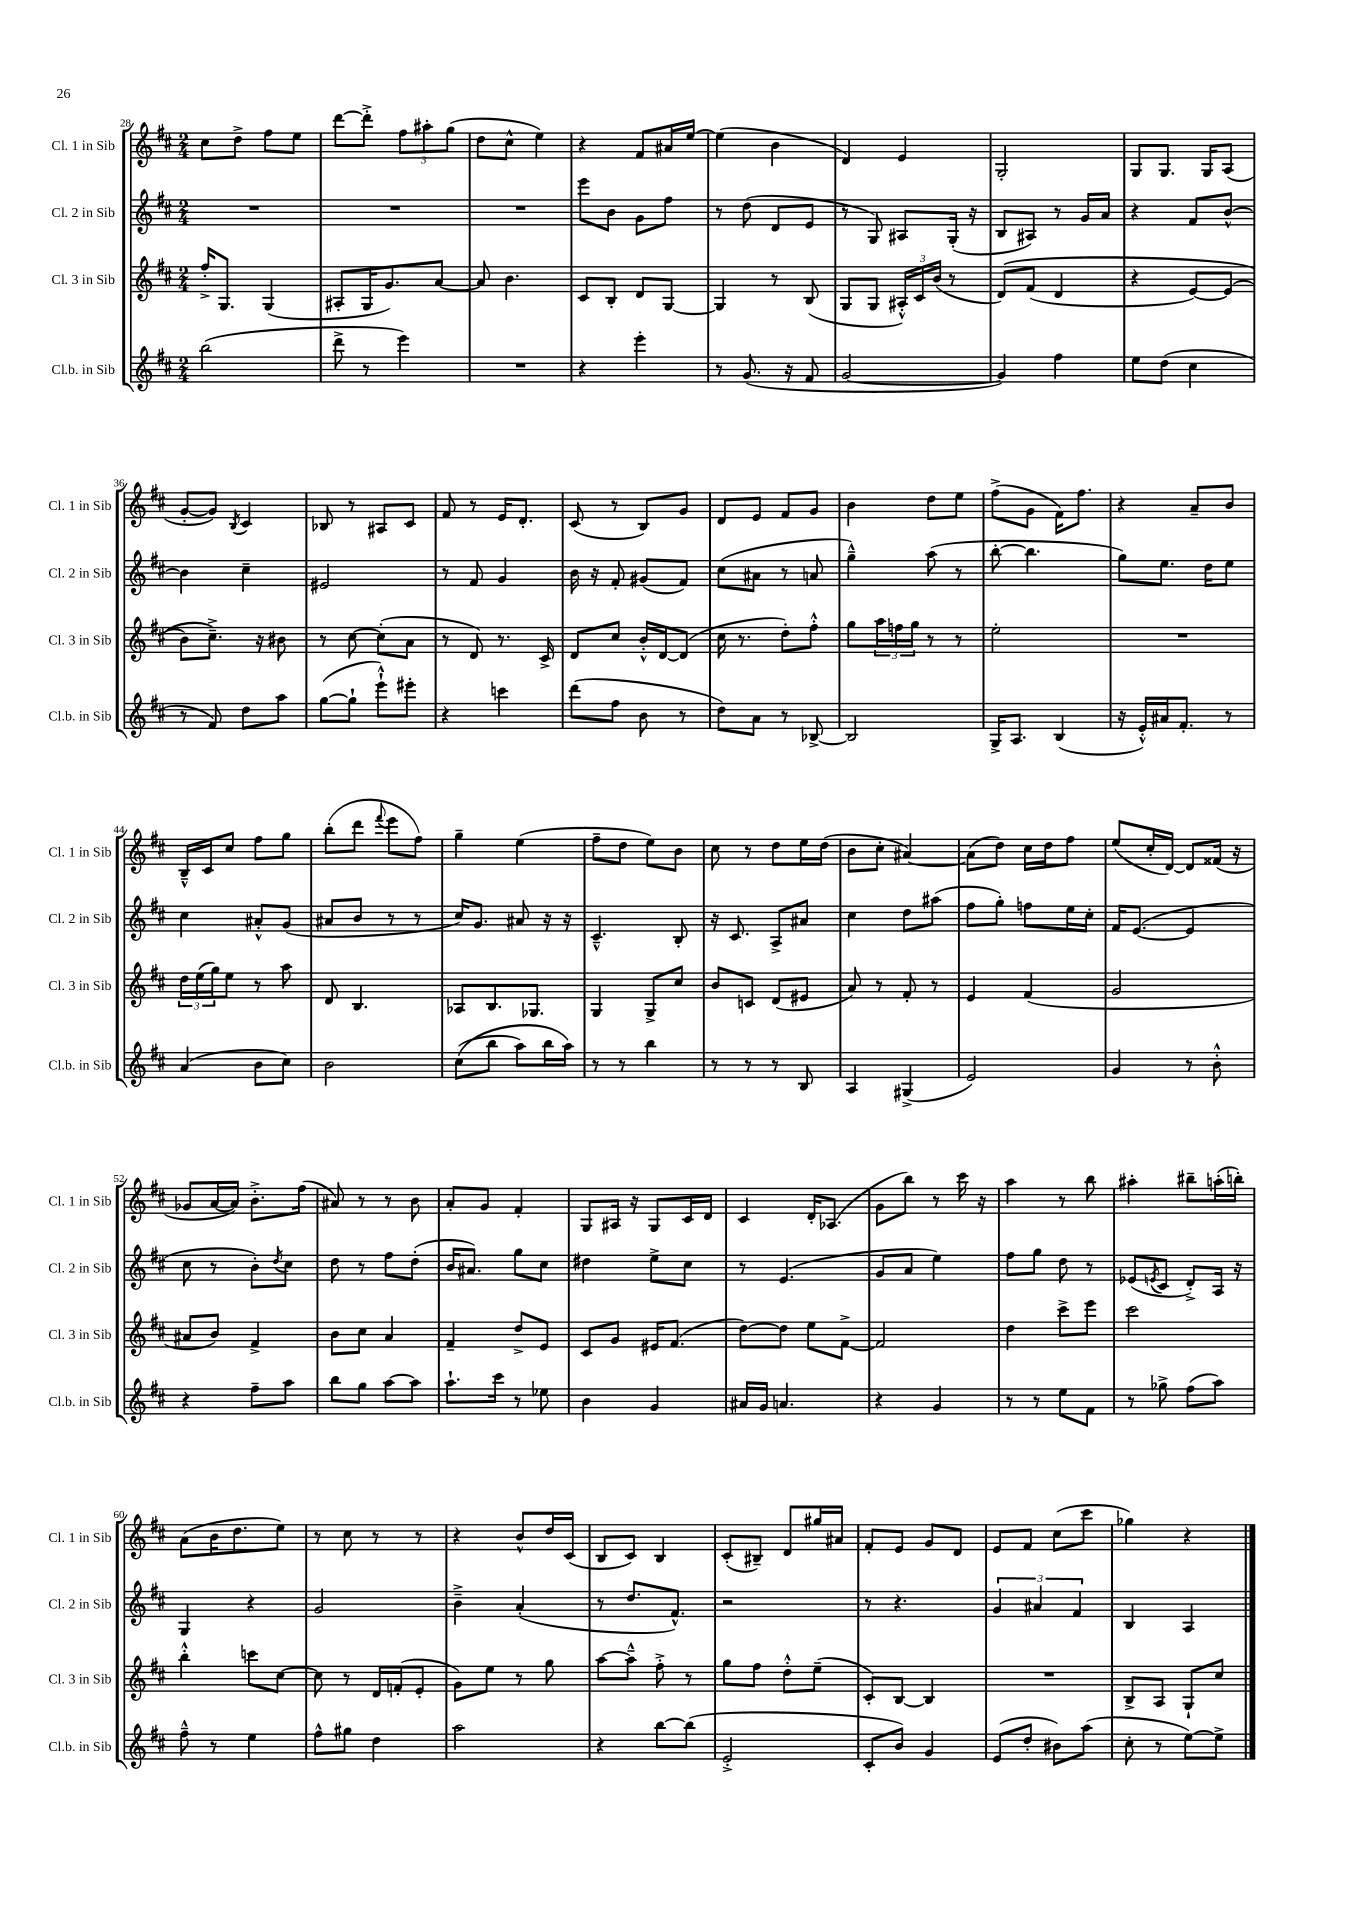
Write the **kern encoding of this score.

**kern	**kern	**kern	**kern
*staff4	*staff3	*staff2	*staff1
*clefG2	*clefG2	*clefG2	*clefG2
*k[f#c#]	*k[f#c#]	*k[f#c#]	*k[f#c#]
*M2/4	*M2/4	*M2/4	*M2/4
(2bb	16ff#'^	2r	8cc#
.	8.G	.	.
.	.	.	8dd^
.	(4G	.	8ff#
.	.	.	8ee
=	=	=	=
8ddd^	8A#'	2r	[8ddd
8r	16G	.	8ddd'^]
.	8.g)	.	.
4eee)	.	.	12ff#
.	.	.	12aa#'
.	[8a	.	.
.	.	.	(12gg
=	=	=	=
2r	8a]	2r	8dd
.	4.b	.	8cc#^^
.	.	.	4ee)
=	=	=	=
4r	8c#	8eee	4r
.	8B'	8b	.
4eee'	8d	8g	8f#
.	[8G	8ff#	16a#
.	.	.	[16ee
=	=	=	=
8r	4G]	8r	(4ee]
(8.g	.	(8dd	.
.	8r	8d	4b
16r	.	.	.
8f#	(8B	8e	.
=	=	=	=
[2g	8G	8r	4d)
.	8G	8G)	.
.	24A#'^^)	8A#	4e
.	24c#	.	.
.	(24b	.	.
.	8r	(16G'	.
.	.	16r	.
=	=	=	=
4g])	&(8d)	8B	2G'
.	(8f#	8A#)	.
4ff#	4d	8r	.
.	.	16g	.
.	.	16a	.
=	=	=	=
8ee	4r	4r	8G
(8dd	.	.	8.G
4cc#	[8e)	8f#	.
.	.	.	16G
.	(8e]	[8b^^	(8A
=	=	=	=
8r	8b)	4b]	[8g'
8f#)	8.cc#~^&)	.	8g])
.	.	.	8qB
8dd	.	4cc#~	4c#
.	16r	.	.
8aa	8b#	.	.
=	=	=	=
([8gg	8r	2e#	8B-
8gg`]	[8cc#	.	8r
8eee`^^)	(8cc#']	.	8A#
8eee#'	8a	.	8c#
=	=	=	=
4r	8r	8r	8f#
.	8d)	8f#	8r
4ccc	8.r	4g	16e
.	.	.	8.d'
.	16c#^	.	.
=	=	=	=
(8ddd	8d	16b	(8c#
.	.	16r	.
8ff#	8cc#	8f#'	8r
8b	16b'^^	(8g#	8B)
.	[16d	.	.
8r	(8d]	8f#)	8g
=	=	=	=
8dd)	16cc#	(8cc#	8d
.	8.r	.	.
8a	.	8a#	8e
8r	8dd')	8r	8f#
[8B-^	8ff#'^^	8a	8g
=	=	=	=
2B-]	8gg	4gg~^^)	4b
.	24aa	.	.
.	24ff	.	.
.	24gg	.	.
.	8r	(8aa	8dd
.	8r	8r	8ee
=	=	=	=
16G^	2ee'	[8bb'	(8ff#^
8.A	.	.	.
.	.	4.bb]	8g
(4B	.	.	16f#)
.	.	.	8.ff#
=	=	=	=
16r	2r	8gg)	4r
16e'^^)	.	.	.
16a#	.	8.ee	.
8.f#'	.	.	.
.	.	.	8a~
.	.	16dd	.
8r	.	8ee	8b
=	=	=	=
(4a	24dd	4cc#	16B~^^
.	(24ee	.	.
.	.	.	16c#
.	24gg)	.	.
.	8ee	.	8cc#
8b	8r	8a#'^^	8ff#
8cc#)	8aa	(8g	8gg
=	=	=	=
2b	8d	8a#	(8bb'
.	4.B	8b	8ddd
.	.	.	8qqfff#
.	.	8r	8eee
.	.	8r	8ff#)
=	=	=	=
&((8cc#	8A-	16cc#)	4gg~
.	.	8.g	.
8bb	8.B	.	.
8aa)	.	8a#	(4ee
.	8.G-	.	.
16bb	.	16r	.
16aa&)	.	16r	.
=	=	=	=
8r	4G	4.c#~^^	8ff#~
8r	.	.	8dd
4bb	8G^	.	8ee)
.	8cc#	8B'	8b
=	=	=	=
8r	8b	16r	8cc#
.	.	8.c#	.
8r	8c	.	8r
8r	(8d	8A^	8dd
8B	8e#	8a#	16ee
.	.	.	(16dd
=	=	=	=
4A	8a)	4cc#	8b
.	8r	.	8cc#'
(4G#^	8f#'	8dd	[4a#)
.	8r	(8aa#	.
=	=	=	=
2e)	4e	8ff#	(8a#]
.	.	8gg')	8dd)
.	(4f#	8ff	16cc#
.	.	.	16dd
.	.	16ee	8ff#
.	.	16cc#'	.
=	=	=	=
4g	2g	16f#	(8ee
.	.	([8.e	.
.	.	.	16cc#'
.	.	.	[16d)
8r	.	4e]	8d]
8b'^^	.	.	(16f##
.	.	.	16r
=	=	=	=
4r	8a#	8cc#	8g-
.	8b)	8r	[16a
.	.	.	16a])
8ff#~	4f#^	8b')	8.b'^
.	.	8qdd	.
8aa	.	8cc#	.
.	.	.	(16ff#
=	=	=	=
8bb	8b	8dd	8a#)
8gg	8cc#	8r	8r
[8aa	4a	8ff#	8r
8aa]	.	(8dd'	8b
=	=	=	=
8.aa`	4f#~	16b	8a'
.	.	8.a#)	.
.	.	.	8g
16ccc#	.	.	.
8r	8dd^	8gg	4f#'
8ee-	8e	8cc#	.
=	=	=	=
4b	8c#	4dd#	8G
.	8g	.	16A#
.	.	.	16r
4g	16e#	8ee^	8G
.	(8.f#	.	.
.	.	8cc#	16c#
.	.	.	16d
=	=	=	=
16a#	[8dd)	8r	4c#
16g	.	.	.
4.a	8dd]	(4.e	.
.	8ee	.	16d'
.	.	.	(8.A-
.	[8f#^	.	.
=	=	=	=
4r	2f#]	8g	8g
.	.	8a	8bb)
4g	.	4ee)	8r
.	.	.	16ccc#
.	.	.	16r
=	=	=	=
8r	4dd	8ff#	4aa
8r	.	8gg	.
8ee	8ccc#^	8dd	8r
8f#	8eee	8r	8bb
=	=	=	=
8r	2ccc#	(8e-	4aa#'
.	.	8qe	.
8gg-^	.	8c#	.
(8ff#	.	8d'^)	8bb#~
8aa)	.	16A	(16aa'
.	.	16r	16bb')
=	=	=	=
8ff#~^^	4bb'^^	4G	(8a
8r	.	.	16b
.	.	.	8.dd
4ee	8ccc	4r	.
.	[8cc#	.	8ee)
=	=	=	=
8ff#^^	8cc#]	2g	8r
8gg#	8r	.	8cc#
4dd	16d	.	8r
.	(16f'	.	.
.	8e'	.	8r
=	=	=	=
2aa	8g)	4b~^	4r
.	8ee	.	.
.	8r	(4a'	8b^^
.	8gg	.	16dd
.	.	.	(16c#
=	=	=	=
4r	[8aa	8r	8B
.	8aa~^^]	8.dd	8c#)
[8bb	8ff#'^	.	4B
.	.	8.f#^^)	.
(8bb]	8r	.	.
=	=	=	=
2e'^	8gg	2r	(8c#'
.	8ff#	.	8B#~)
.	8dd'^^	.	8d
.	(8ee~	.	16gg#
.	.	.	16a#
=	=	=	=
8c#'	8c#')	8r	8f#'
8b)	[8B	4.r	8e
4g	4B]	.	8g
.	.	.	8d
=	=	=	=
(8e	2r	6g	8e
8dd'	.	.	8f#
.	.	6a#	.
8b#)	.	.	(8cc#
.	.	6f#	.
(8aa	.	.	8ccc#
=	=	=	=
8cc#'	8B^	4B	4gg-)
8r	8A	.	.
[8ee)	8G`	4A	4r
8ee^]	8cc#	.	.
==	==	==	==
*-	*-	*-	*-
